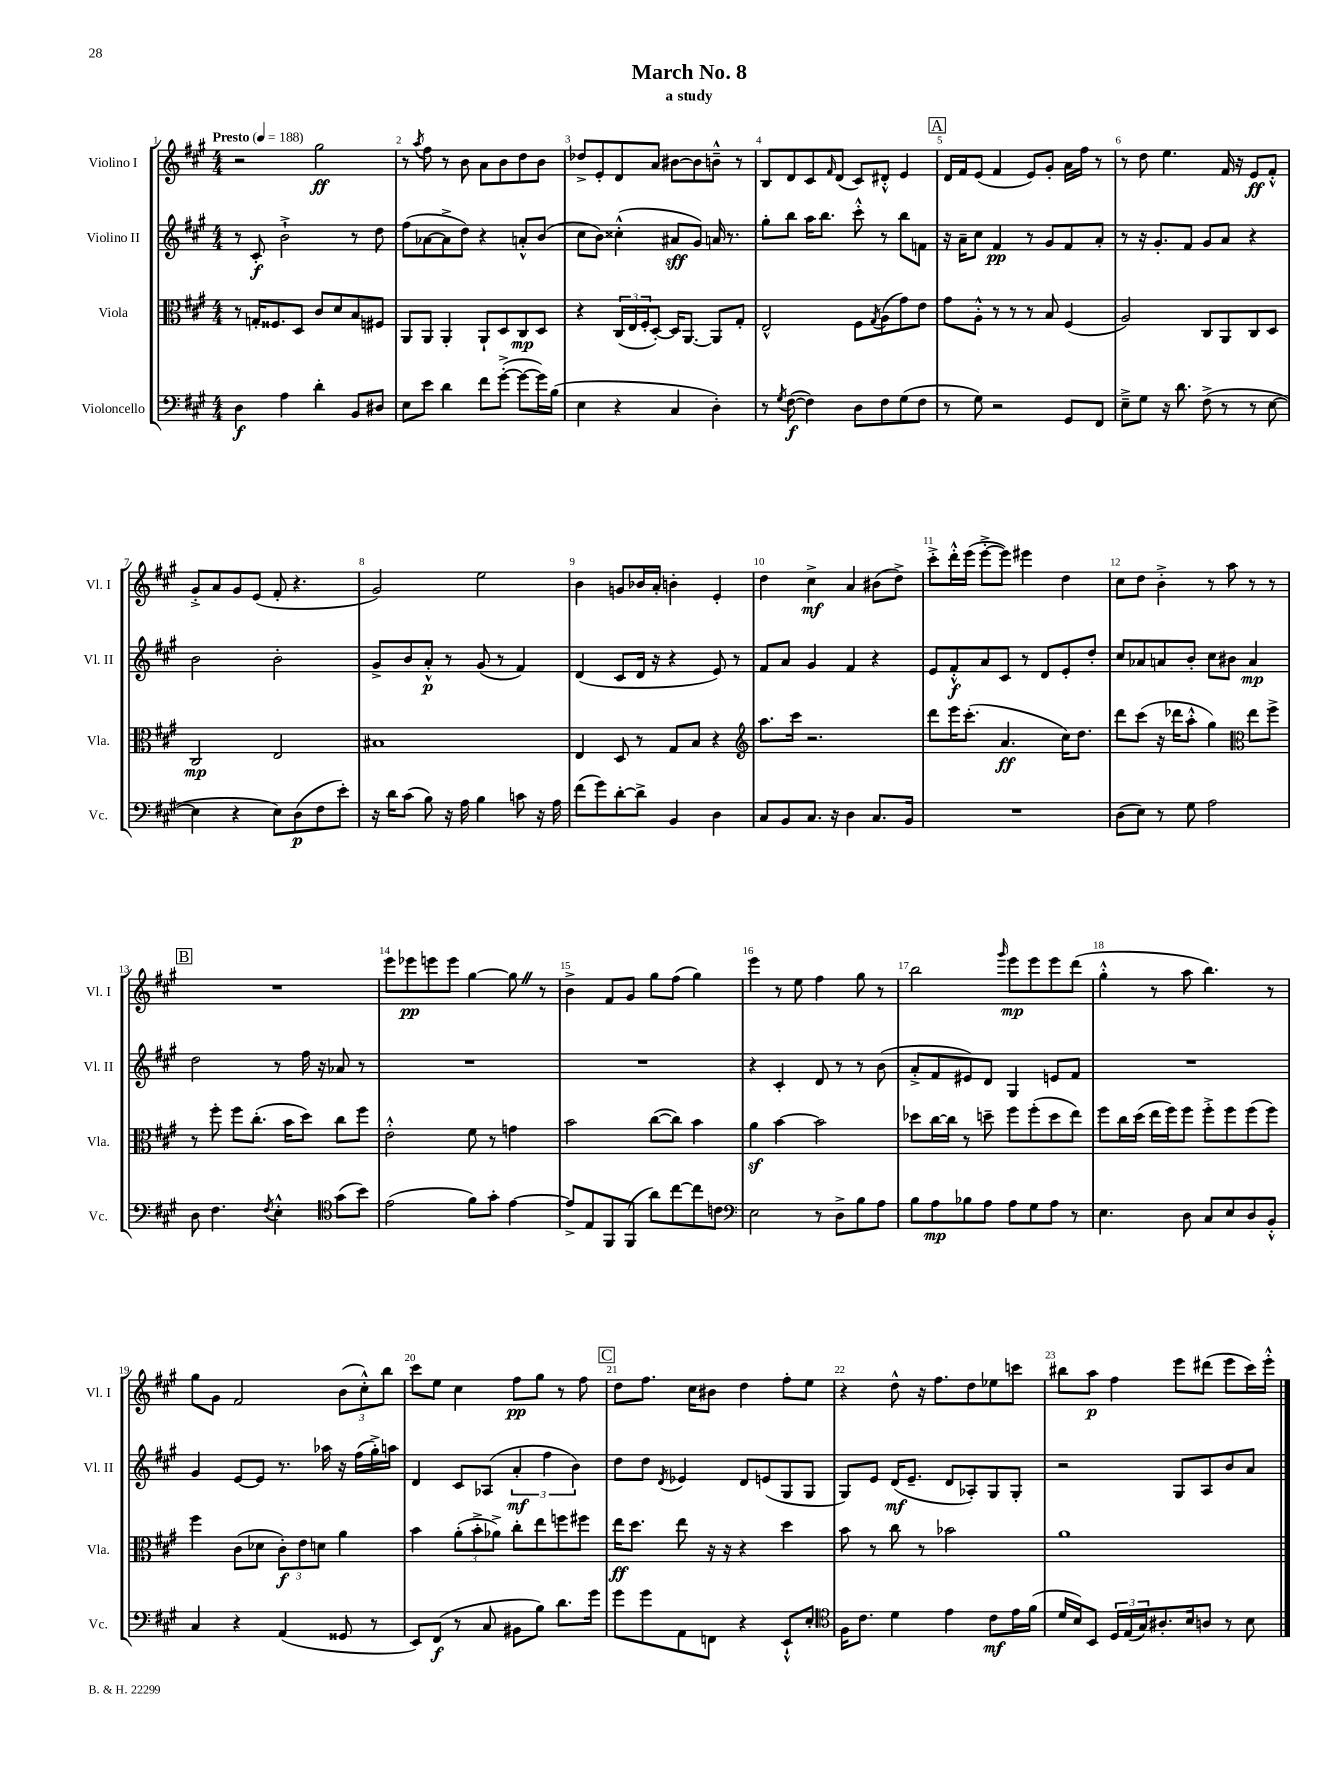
\header { title = "March No. 8" subtitle = "a study" }
<<
\new StaffGroup <<
\new Staff = "s0" \with { instrumentName = "Violino I" shortInstrumentName = "Vl. I" } {
    \clef treble \key a \major \numericTimeSignature \time 4/4 \tempo "Presto" 4 = 188
    r2 gis''2\ff |
    r8 \acciaccatura { a''8 } fis''8 r8 b'8 a'8 b'8 d''8 b'8 |
    des''8-> e'8-. d'8 a'8 bis'8~ bis'8 b'8---^ r8 |
    b8 d'8 cis'8 \grace { fis'16 } d'8( cis'8) dis'8-.-^ e'4 |
    \mark \markup { \box "A" } d'16 fis'16 e'8( fis'4 e'8) gis'8-. a'16 fis''16 r8 |
    r8 d''8 e''4. fis'16 r16 e'8\ff fis'8-.-^ |
    gis'8-.-> a'8 gis'8 e'8( fis'8-. r4. |
    gis'2) e''2 |
    b'4 g'8 bes'16 a'16-. b'4-. e'4-. |
    d''4 cis''4->\mf a'4 bis'8( d''8->) |
    cis'''8-.-> d'''16-.-^ e'''16( e'''8~-.-> e'''8) eis'''4 d''4 |
    cis''8 d''8 b'4-.-> r8 a''8 r8 r8 |
    \mark \markup { \box "B" } R1 |
    e'''8 ees'''8\pp e'''8 e'''8 gis''4~ gis''8 \once \override BreathingSign.text = \markup { \musicglyph "scripts.caesura.straight" } \breathe r8 |
    b'4-> fis'8 gis'8 gis''8 fis''8( gis''4) |
    e'''4 r8 e''8 fis''4 gis''8 r8 |
    b''2 \grace { gis'''16 } e'''8\mp e'''8 e'''8 d'''8( |
    gis''4-.-^ r8 a''8 b''4.) r8 |
    gis''8 gis'8 fis'2 \tuplet 3/2 { b'8( cis''8-.-^) b''8 } |
    cis'''8 e''8 cis''4 fis''8\pp gis''8 r8 fis''8 |
    \mark \markup { \box "C" } d''8 fis''8. cis''16 bis'8 d''4 fis''8-. e''8 |
    r4 d''8-^ r16 fis''8. d''8 ees''8 c'''8 |
    bis''8 a''8\p fis''4 e'''8 dis'''8( e'''8 cis'''16) e'''16-.-^ \bar "|." |
}
\new Staff = "s1" \with { instrumentName = "Violino II" shortInstrumentName = "Vl. II" } {
    \clef treble \key a \major \numericTimeSignature \time 4/4
    r8 cis'8-.\f b'2-!-> r8 d''8 |
    fis''8( aes'8~ aes'8-> d''8) r4 a'8-.-^ b'8( |
    cis''8 b'8) cisis''4-.-^( ais'8\sff gis'8) a'16 r8. |
    gis''8-. b''8 a''16 b''8. cis'''8-.-^ r8 b''8 f'8 |
    \mark \markup { \box "A" } r16 a'16-- cis''8 fis'4\pp r8 gis'8 fis'8 a'8-. |
    r8 r16 gis'8.-. fis'8 gis'8 a'8 r4 |
    b'2 b'2-. |
    gis'8-> b'8 a'8-.-^\p r8 gis'8( r8 fis'4) |
    d'4( cis'8 d'16 r16 r4 e'8) r8 |
    fis'8 a'8 gis'4 fis'4 r4 |
    e'8 fis'8-.-^\f a'8 cis'8 r8 d'8 e'8-. d''8-. |
    cis''8 aes'8 a'8 b'8-. cis''8 bis'8 a'4\mp |
    \mark \markup { \box "B" } d''2 r8 fis''16 r16 aes'8 r8 |
    R1 |
    R1 |
    r4 cis'4-. d'8 r8 r8 b'8( |
    a'8-.-> fis'8 eis'8) d'8 gis4 e'8 fis'8 |
    R1 |
    gis'4 e'8~ e'8 r8. aes''16 r16 fis''16( gis''16-.->) a''16 |
    d'4 cis'8 aes8( \tuplet 3/2 { a'4-.\mf fis''4 b'4) } |
    \mark \markup { \box "C" } d''8 d''8 \acciaccatura { d'8 } ees'4 d'8 e'8( gis8 gis8 |
    gis8) e'8 d'16\mf( e'8.-- d'8 aes8-.) gis8 gis8-. |
    r2 gis8 a8 b'8 a'8 \bar "|." |
}
\new Staff = "s2" \with { instrumentName = "Viola" shortInstrumentName = "Vla." } {
    \clef alto \key a \major \numericTimeSignature \time 4/4
    r8 g16-. fisis8. d8 cis'8 d'8 b8 fis8 |
    a,8 a,8 a,4-. a,8-! d8 cis8\mp d8 |
    r4 \tuplet 3/2 { cis16( e16 fis16-. } d8~-.) d16 a,8.~ a,8 gis8-. |
    e2-^ fis8 \acciaccatura { gis8 } a8( gis'8) e'8 |
    \mark \markup { \box "A" } gis'8 a8-.-^ r8 r8 r8 b8 fis4( |
    a2) cis8 a,8 cis8 d8 |
    cis2\mp e2 |
    bis1 |
    e4 d8 r8 gis8 b8 r4 |
    \clef treble a''8. cis'''16 r2. |
    d'''8 e'''16 cis'''8.-.( a'4.\ff cis''16) d''8. |
    d'''8 cis'''8( r16 des'''16 a''8-.-^ gis''4) \clef alto e''8 fis''8-> |
    \mark \markup { \box "B" } r8 fis''8-. fis''8 cis''8.-.( b'16 d''8) cis''8 fis''8 |
    e'2-.-^ fis'8 r8 g'4 |
    b'2 cis''8~( cis''8) b'4 |
    a'4\sf b'4~ b'2 |
    des''8 cis''16~ cis''16 r8 d''8-- fis''8 fis''8-.( d''8 e''8) |
    fis''8 cis''16 d''16( e''16 fis''16) fis''8 fis''8-.-> fis''8 fis''8( fis''8) |
    fis''4 cis'8( des'8 \tuplet 3/2 { cis'8-.\f) e'8 d'8 } a'4 |
    b'4 \tuplet 3/2 { a'8-.( b'8-.-> aes'8->) } cis''8-. e''8 f''8 fis''8 |
    \mark \markup { \box "C" } e''16\ff d''8. e''8 r16 r16 r4 d''4 |
    b'8 r8 cis''8 r8 bes'2 |
    a'1 \bar "|." |
}
\new Staff = "s3" \with { instrumentName = "Violoncello" shortInstrumentName = "Vc." } {
    \clef bass \key a \major \numericTimeSignature \time 4/4
    d4\f a4 d'4-. b,8 dis8 |
    e8 e'8 d'4 fis'8 gis'8~-.->( gis'8~ gis'16) b16( |
    e4 r4 cis4 d4-.) |
    r8 \acciaccatura { gis8 } fis8~\f( fis4) d8 fis8 gis8( fis8 |
    \mark \markup { \box "A" } r8 gis8) r2 gis,8 fis,8 |
    e8---> gis8 r16 d'8. fis8->( r8 r8 e8~ |
    e4 r4 e8) d8\p( fis8 e'8-.) |
    r16 d'16 cis'8( b8) r16 a16 b4 c'8 r16 a16 |
    fis'8( gis'8) d'8~-. d'8-> b,4 d4 |
    cis8 b,8 cis8. r16 d4 cis8. b,16 |
    R1 |
    d8( e8) r8 gis8 a2 |
    \mark \markup { \box "B" } d8 fis4. \acciaccatura { fis8 } e4-.-^ \clef tenor gis'8( b'8) |
    e'2( fis'8) gis'8-. e'4~ |
    e'8-> e8 fis,8 fis,8( a'8) cis''8~ cis''8 c'8 |
    \clef bass e2 r8 d8-> b8 a8 |
    b8 a8\mp bes8 a8 a8 gis8 a8 r8 |
    e4. d8 cis8 e8 d8 b,8-.-^ |
    cis4 r4 a,4( gisis,8 r8 |
    e,8) fis,8\f( r8 cis8 bis,8 b8) d'8. gis'16 |
    \mark \markup { \box "C" } gis'8 gis'8 a,8 f,8 r4 e,8-!-^ e8-. |
    \clef tenor fis16 cis'8. d'4 e'4 cis'8\mf e'16 fis'16( |
    d'16 b16) b,8 \tuplet 3/2 { d16 e16( gis16) } ais8.-. b16 a8 r8 b8 \bar "|." |
}
>>
>>
\layout { \context { \Score \override BarNumber.break-visibility = ##(#f #t #t) barNumberVisibility = #all-bar-numbers-visible } }
